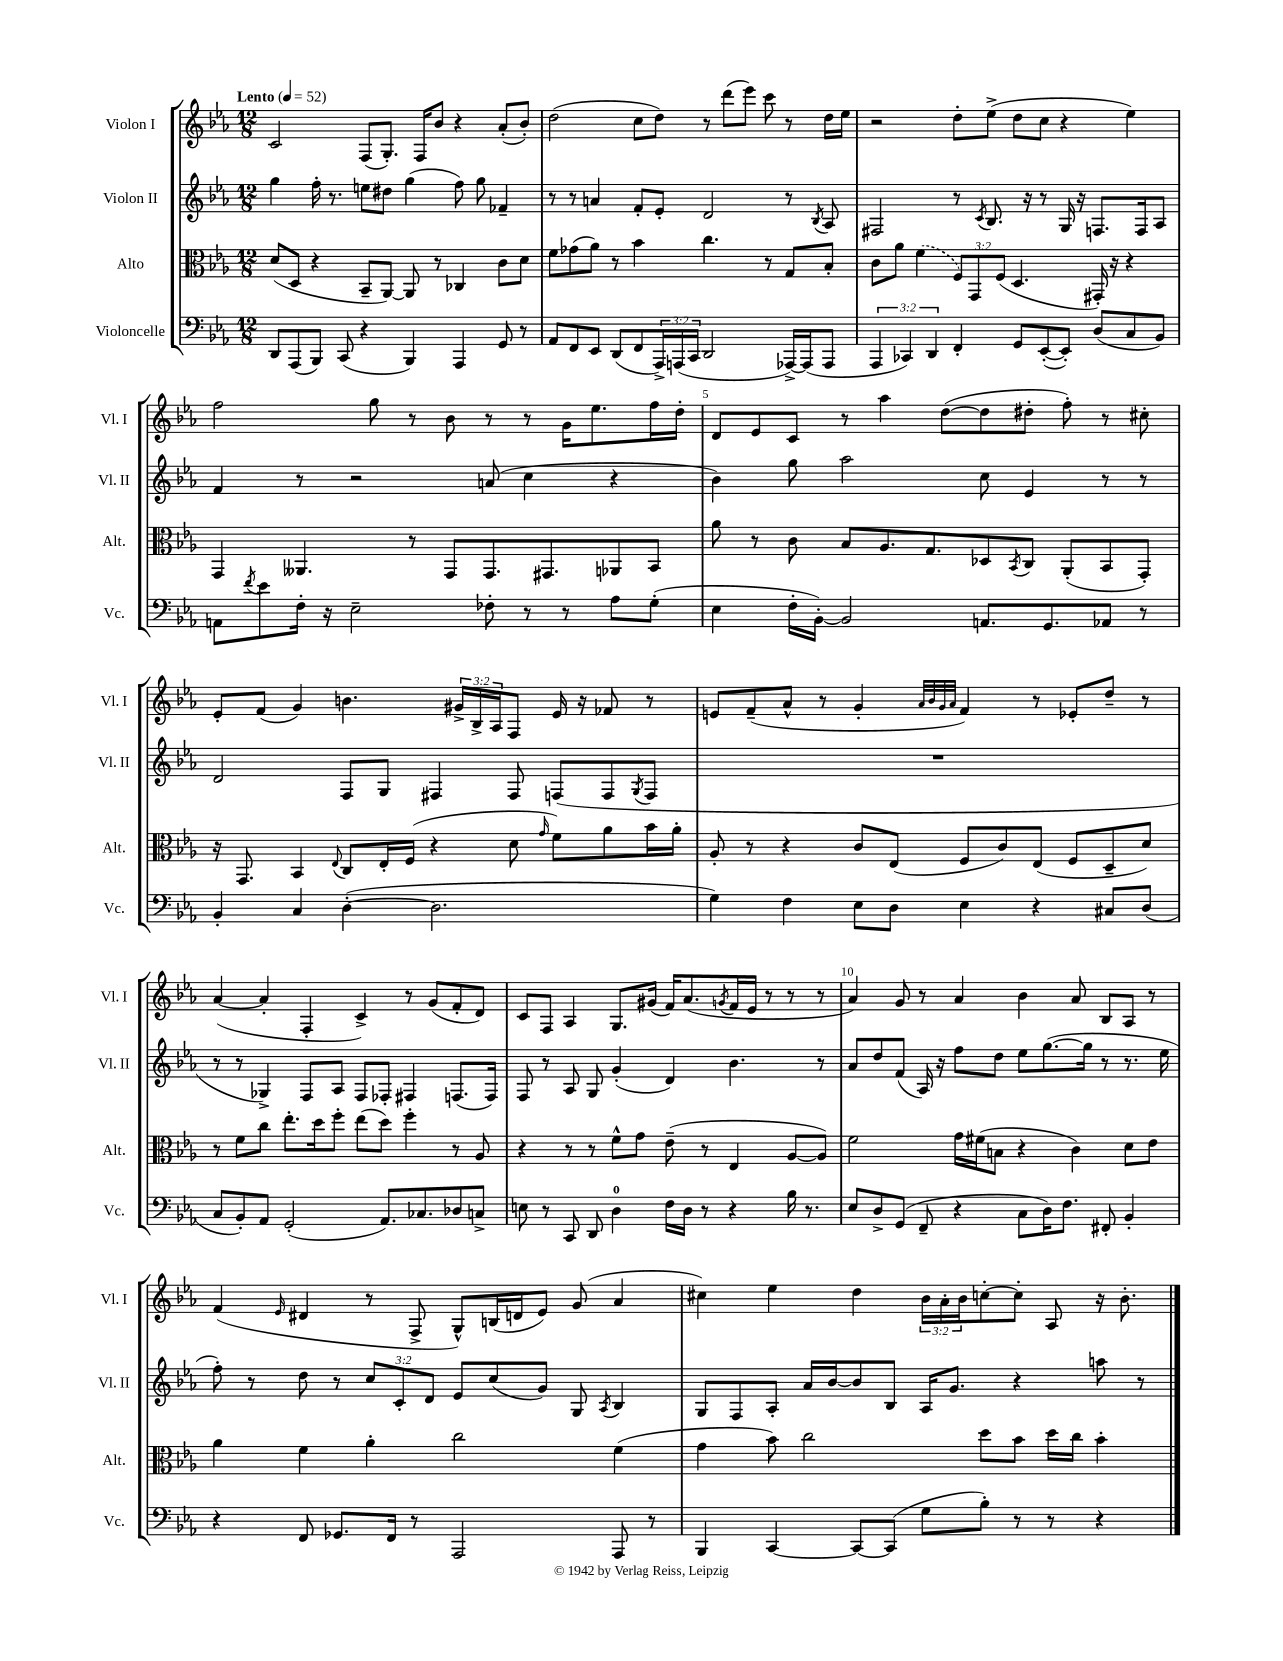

**kern	**kern	**kern	**kern
*part4	*part3	*part2	*part1
*staff4	*staff3	*staff2	*staff1
*I"Violoncelle	*I"Alto	*I"Violon II	*I"Violon I
*I'Vc.	*I'Alt.	*I'Vl. II	*I'Vl. I
*clefF4	*clefC3	*clefG2	*clefG2
*k[b-e-a-]	*k[b-e-a-]	*k[b-e-a-]	*k[b-e-a-]
*M12/8	*M12/8	*M12/8	*M12/8
*MM52	*MM52	*MM52	*MM52
=1	=1	=1	=1
!	!	!	!LO:TX:a:B:t=Lento
8DD/L	(8d/L	4gg\	2c/
(8AAA-/	8D/J	.	.
8BBB-/J)	4r	16ff'\	.
.	.	8.r	.
(8CC/	.	.	.
4r	8BB-~/L	8een\L	(8F/L
.	[8AA-/J)	8dd#X\J	8.G'/J)
4BBB-/)	8AA-/]	(4gg\	.
.	.	.	16F/KL
.	8r	.	8b-/J
4AAA-/	4C-X/	8ff\)	4r
.	.	8gg\	.
8GG/	8c\L	4f-X~/	(8a-'/L
8r	8d\J	.	8b-'/J)
=2	=2	=2	=2
8AA-/L	8f\L	8r	(2dd\
8FF/	(8g-X\	8r	.
8EE-/J	8a-\J)	4an/	.
(8DD/L	8r	.	.
8FF/	4b-\	8f'/L	8cc\L
24AAA-^/L)	.	8e-'/J	8dd\J)
(24AAAn/	.	.	.
24CC/JJ	.	.	.
2DD/	4.cc\	2d/	8r
.	.	.	(8ddd\L
.	.	.	8eee-\J)
.	8r	.	8ccc\
[16AAA-X^/LL)	8G/L	8r	8r
(16AAA-/J]	.	.	.
.	.	8qB-/	.
8AAA-/J	8B-'/J	8A-/	16dd\LL
.	.	.	16ee-\JJ
=3	=3	=3	=3
6AAA-/	8c\L	2F#X/	2r
.	8a-\J	.	.
6CC-X/)	.	.	.
.	(4f\	.	.
6DD/	.	.	.
4FF'/	12F/L)	8r	8dd'\L
.	12GG/	.	.
.	.	8qc/	.
.	.	8.B-/	(8ee-^\J
.	(12F/J	.	.
8GG/L	4.D/	.	8dd\L
.	.	16r	.
([8EE-'/	.	8r	8cc\J
8EE-'/J])	.	16G/	4r
.	.	16r	.
(8D/L	16GG#X'/)	8.Fn/L	.
.	16r	.	.
8C/	4r	.	4ee-\)
.	.	16F/k	.
8BB-/J)	.	8A-/J	.
!!LO:LB:g=z
=4	=4	=4	=4
8AAn\L	4GG/	4f/	2ff\
8qf/	.	.	.
8e-\	.	.	.
16F'\Jk	4.AA--X/	8r	.
16r	.	.	.
2E-~\	.	2r	.
.	.	.	8gg\
.	8r	.	8r
.	8GG/L	.	8b-\
8F-X'\	8.GG/	(8an/	8r
8r	.	4cc\	8r
.	8.GG#X/	.	.
8r	.	.	16g\KL
.	.	.	8.ee-\
8A-\L	8AA-X/	4r	.
(8G'\J	8BB-/J	.	16ff\L
.	.	.	16dd'\JJ
=5	=5	=5	=5
4E-\	8a-\	4b-\)	8d/L
.	8r	.	8e-/
16F'\LL	8c\	8gg\	8c/J
[16BB-'\JJ)	.	.	.
2BB-/]	8B-/L	2aa-\	8r
.	8.A-/	.	4aa-\
.	8.G/	.	.
.	.	.	([8dd\L
8.AAn/L	8D-X/	8cc\	8dd\]
.	8qBB-/	.	.
.	8C/J	4e-/	8dd#X'\J
8.GG/	.	.	.
.	(8AA-'/L	.	8ff'\)
8AA-X/J	8BB-/	8r	8r
8r	8GG'/J)	8r	8cc#X'\
!!LO:LB:g=z
=6	=6	=6	=6
4BB-'/	16r	2d/	8e-'/L
.	8.GG/	.	.
.	.	.	(8f/J
4C/	4BB-/	.	4g/)
.	8qqE-/	.	.
([4D'\	8C/L	8F/L	4.bn\
.	16E-'/L	8G/J	.
.	(16F/JJ	.	.
2.D\]	4r	4F#X/	.
.	.	.	24g#X^/LL
.	.	.	24B-^/
.	.	.	24A-/J
.	8d\	8F#/	8F/J
.	16qqg/	.	.
.	8f\L)	(8Fn/L	16e-/
.	.	.	16r
.	8a-\	8F/	8f-X/
.	.	8qG/	.
.	16b-\L	8F/J	8r
.	16a-'\JJ	.	.
=7	=7	=7	=7
4G\)	8A-'/	1.r	8en/L
.	8r	.	(8f~/
4F\	4r	.	8a-^^/J
.	.	.	8r
8E-\L	8c/L	.	4g'/
8D\J	(8E-/J	.	.
.	.	.	32qqa-/LLL
.	.	.	32qqb-/
.	.	.	32qqg/
.	.	.	32qqa-/JJJ
4E-\	8F/L	.	4f/)
.	8c/)	.	.
4r	(8E-/J	.	8r
.	8F/L	.	8e-X'/L
8C#X/L	8D~/	.	8dd~/J
(8D/J	8d/J)	.	8r
!!LO:LB:g=z
=8	=8	=8	=8
8C/L	8r	8r	([4a-/
8BB-'/)	8f\L	8r	.
8AA-/J	8cc\J	4G-X^/)	4a-'/]
(2GG'/	8.ee-'\L	.	.
.	.	8F/L	4F'/
.	16dd\k	.	.
.	8ff'\J	8A-/J	.
.	(8ee-\L	8F/L	4c^/)
8.AA-/L)	8dd\J)	8F-X'/J	.
.	4ff'\	4F#X/	8r
8.C-X/	.	.	.
.	.	.	(8g/L
8D-X/	8r	(8.Fn/L	8f'/
8Cn^/J	8A-/	.	8d/J)
.	.	16F/Jk)	.
=9	=9	=9	=9
8En\	4r	8F/	8c/L
8r	.	8r	8F/J
8CC/	8r	8A-/	4A-/
8DD/	8r	8G/	.
4D\	8f^^\L	(4g'/	8.G/L
.	8g\J	.	.
.	.	.	(16g#X/Jk
16F\LL	(8e-~\	4d/)	16f/KL)
16D\JJ	.	.	(8.a-/
8r	8r	.	.
.	.	.	8qgn/
4r	4E-/	4.b-\	16f/L
.	.	.	16e-/JJ
.	.	.	8r
16B-\	[8A-/L	.	8r
8.r	.	.	.
.	8A-/J])	8r	8r
=10	=10	=10	=10
8E-/L	2f\	8a-/L	4a-/)
8D^/	.	8dd/	.
(8GG/J	.	(8f/J	8g/
8FF~/	.	16A-/)	8r
.	.	16r	.
4r	16g\LL	8ff\L	4a-/
.	(16f#X\J	.	.
.	8Bn\J	8dd\J	.
8C\L	4r	8ee-\L	4b-\
16D\K)	.	([8.gg\	.
8.F\J	.	.	.
.	4c\)	.	8a-/
.	.	16gg\Jk]	.
8FF#X'/	.	8r	8B-/L
4BB-'/	8d\L	8.r	8A-/J
.	8e-\J	.	8r
.	.	16ee-\	.
!!LO:LB:g=z
=11	=11	=11	=11
4r	4a-\	8ff'\)	(4f/
.	.	8r	.
.	.	.	16qqe-/
8FF/	4f\	8dd\	4d#X/
8.GG-X/L	.	8r	.
.	4a-'\	12cc/L	8r
16FF/Jk	.	.	.
.	.	12c'/	.
8r	.	.	8F^/
.	.	12d/J	.
2AAA-/	2cc\	8e-/L	8G^^/L)
.	.	(8cc/	(16Bn/L
.	.	.	16dn/J
.	.	8g/J)	8e-/J)
.	.	8G/	(8g/
.	.	8qA-/	.
8AAA-/	(4f\	4B-/	4a-/
8r	.	.	.
=12	=12	=12	=12
4BBB-/	4g\	8G/L	4cc#X\)
.	.	8F/	.
[4CC/	8b-\)	8A-'/J	4ee-\
.	2cc\	16a-/LL	.
.	.	[16b-/J	.
8CC/L_	.	8b-/]	4dd\
(8CC/J]	.	8B-/J	.
8G\L	.	16A-/KL	24b-\LL
.	.	.	24a-'\
.	.	8.g/J	.
.	.	.	24b-\J
8B-'\J)	8dd\L	.	[8ccn'\
8r	8b-\J	4r	8cc'\J]
8r	16dd\LL	.	8A-/
.	16cc\JJ	.	.
4r	4b-'\	8aan\	16r
.	.	.	8.b-'\
.	.	8r	.
==	==	==	==
*-	*-	*-	*-
